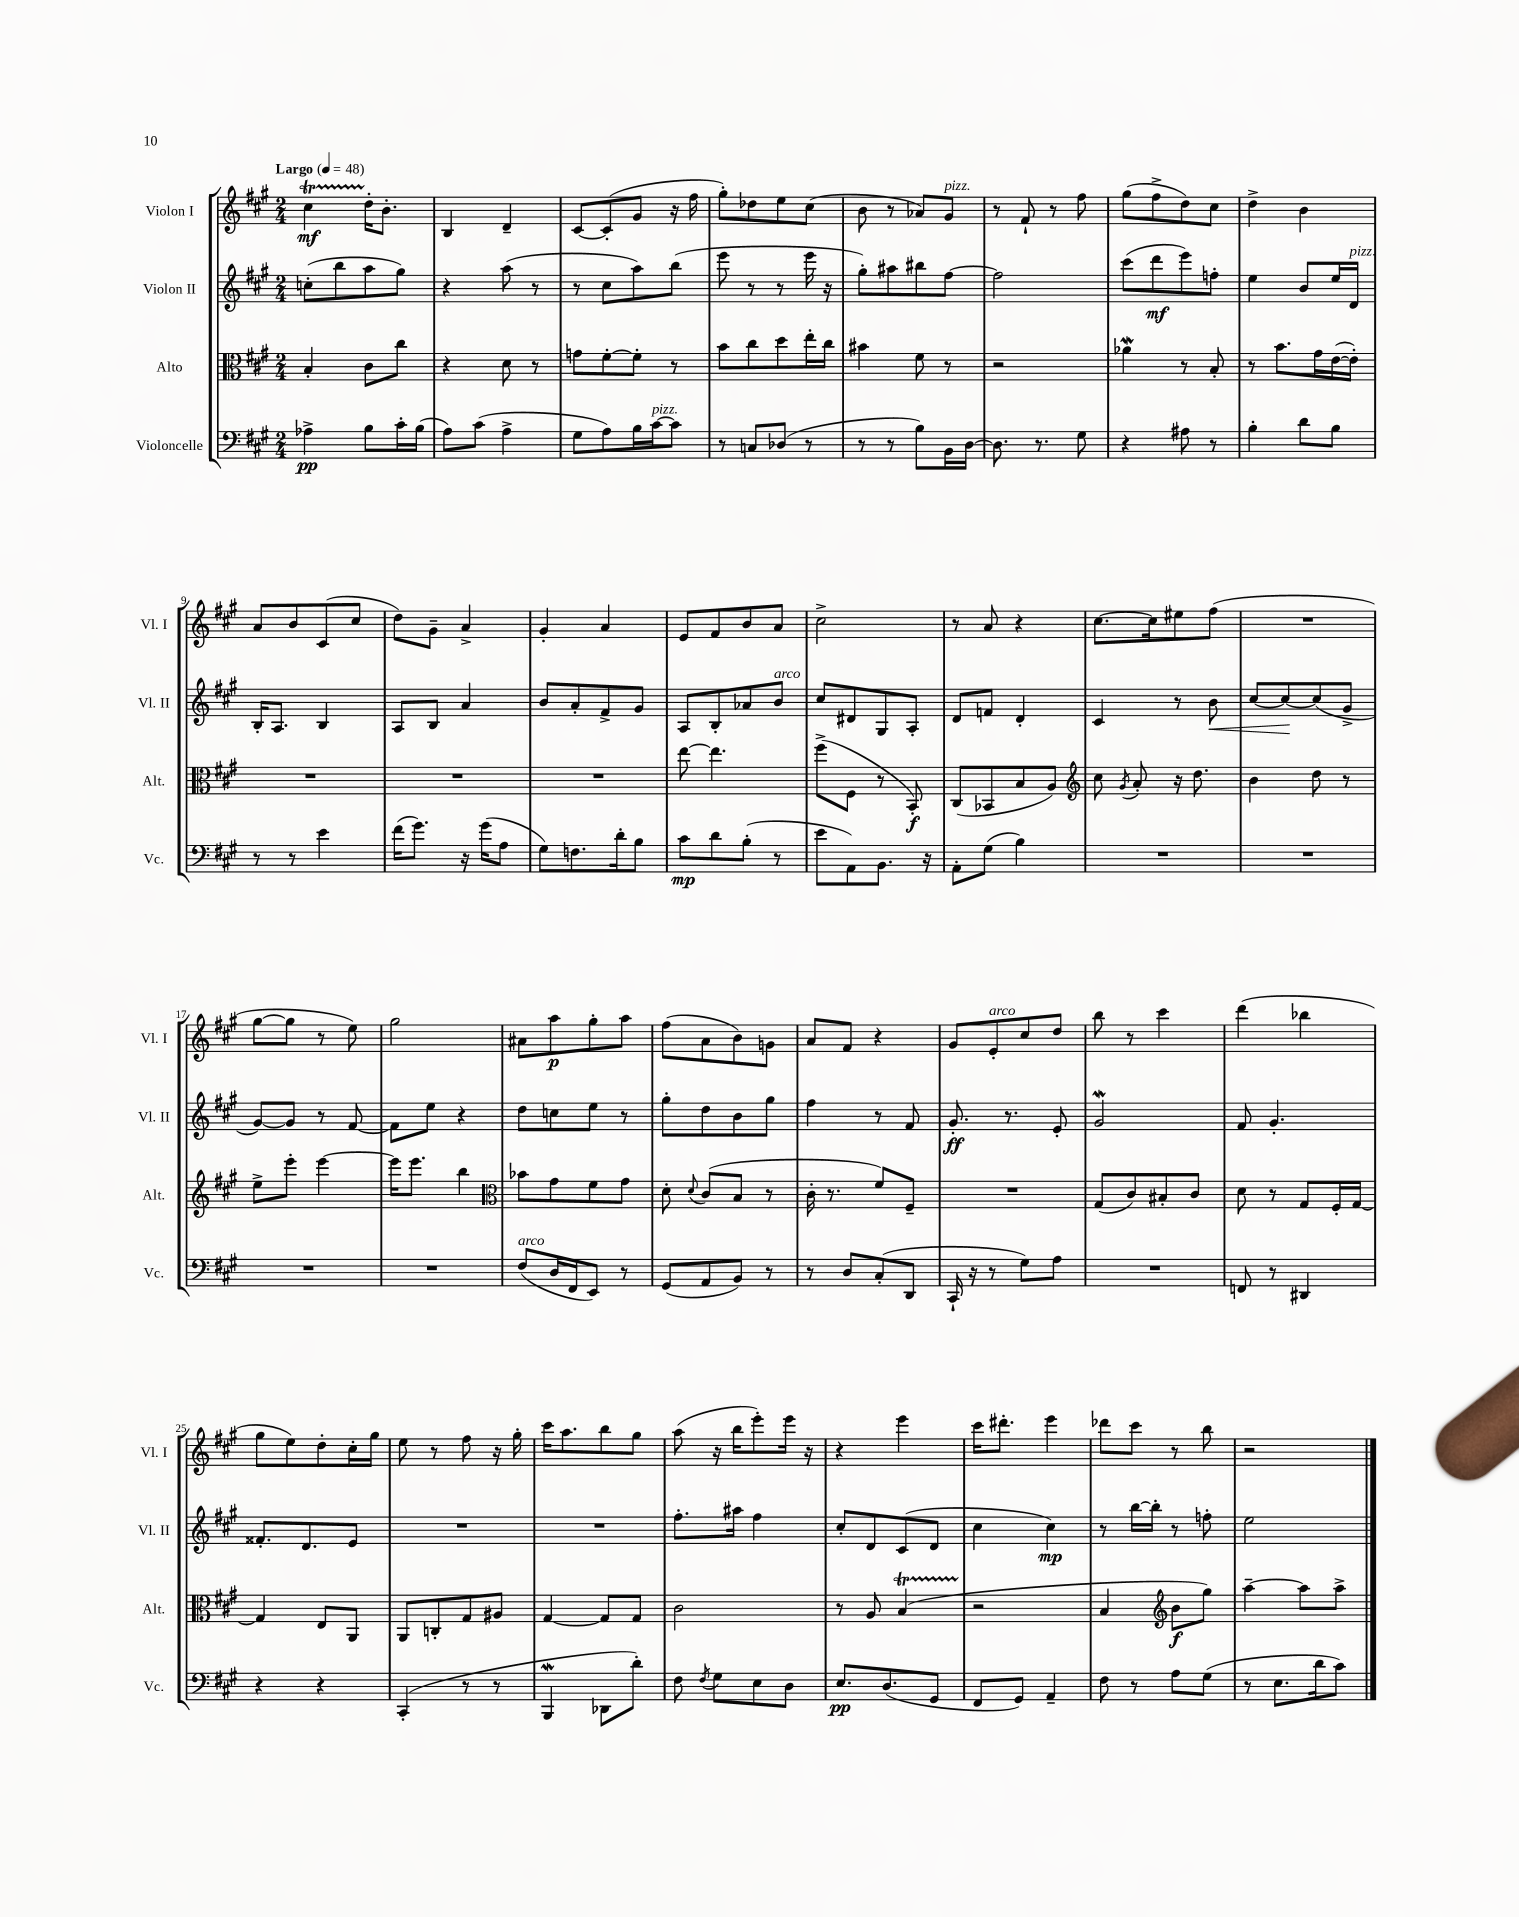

**kern	**kern	**kern	**kern
*staff4	*staff3	*staff2	*staff1
*clefF4	*clefC3	*clefG2	*clefG2
*k[f#c#g#]	*k[f#c#g#]	*k[f#c#g#]	*k[f#c#g#]
*M2/4	*M2/4	*M2/4	*M2/4
*MM48	*MM48	*MM48	*MM48
4A-^\	4B'/	(8cc'\L	4cc#\
.	.	8bb\	.
8B\L	8c#\L	8aa\	16dd'\LK
.	.	.	8.b'\J
16c#'\L	8cc#\J	8gg#\J)	.
(16B\JJ	.	.	.
=	=	=	=
8A\L)	4r	4r	4B/
(8c#\J	.	.	.
4A^\	8d\	(8aa\	4d~/
.	8r	8r	.
=	=	=	=
8G#\L	8g\L	8r	[8c#/L
8A\)	[8f#'\	8cc#\L	(8c#'/]
16B\L	8f#'\]J	8aa\)	8g#/J
[16c#\J	.	.	.
8c#\]J	8r	(8bb\J	16r
.	.	.	16ff#\
=	=	=	=
8r	8b\L	8eee\	8gg#'\L)
8C/L	8cc#\	8r	8dd-\
(8D-/J	8dd\	8r	8ee\
8r	16ee'\L	16eee\	(8cc#\J
.	16cc#\JJ	16r	.
=	=	=	=
8r	4b#\	8gg#'\L)	8b\
8r	.	8aa#\	8r
8B\L)	8f#\	8bb#\	8a-/L)
16BB\L	8r	[8ff#\J	8g#/J
[16D\JJ	.	.	.
=	=	=	=
8.D\]	2r	2ff#\]	8r
.	.	.	8f#`/
8.r	.	.	.
.	.	.	8r
8G#\	.	.	8ff#\
=	=	=	=
4r	4a-\	(8ccc#\L	(8gg#\L
.	.	8ddd\	8ff#^\
8A#\	8r	8eee\)	8dd\)
8r	8B'/	8ff'\J	8cc#\J
=	=	=	=
4B'\	8r	4ee\	4dd^\
.	8.b\L	.	.
8d\L	.	8b/L	4b\
.	16g#\L	.	.
8B\J	([16e\	16ee/L	.
.	16e'\]JJ)	16d/JJ	.
=	=	=	=
8r	2r	16B'/LK	8a/L
.	.	8.A/J	.
8r	.	.	8b/
4e\	.	4B/	(8c#/
.	.	.	8cc#/J
=	=	=	=
(16f#\LK	2r	8A/L	8dd\L)
8.g#\J)	.	.	.
.	.	8B/J	8g#~\J
16r	.	4a/	4a^/
(16g#\LK	.	.	.
8A\J	.	.	.
=	=	=	=
8G#\L)	2r	8b/L	4g#'/
8.F\	.	8a'/	.
.	.	8f#^/	4a/
16d'\k	.	.	.
8B\J	.	8g#/J	.
=	=	=	=
8c#\L	[8ee\	8A/L	8e/L
8d\	4.ee\]	8B'/	8f#/
(8B'\J	.	8a-/	8b/
8r	.	8b/J	8a/J
=	=	=	=
8e\L	(8ff#^\L	8cc#/L	2cc#^\
8AA\)	8F#\J	8d#/	.
8.BB\J	8r	8G#/	.
.	8BB'/)	8A'/J	.
16r	.	.	.
=	=	=	=
8AA'\L	(8C#/L	8d/L	8r
(8G#\J	8BB-/	8f/J	8a/
4B\)	8B/	4d'/	4r
.	8A/J)	.	.
=	=	=	=
*	*clefG2	*	*
2r	8cc#\	4c#/	[8.cc#\L
.	8qg#/	.	.
.	8a'/	.	.
.	.	.	16cc#\]k
.	16r	8r	8ee#\
.	8.dd\	.	.
.	.	8b\	(8ff#\J
=	=	=	=
2r	4b\	[8cc#/L	2r
.	.	8cc#/_	.
.	8dd\	(8cc#/]	.
.	8r	8g#^/J	.
=	=	=	=
2r	8ee^\L	[8g#/L)	[8gg#\L
.	8eee'\J	8g#/]J	8gg#\]J
.	[4eee\	8r	8r
.	.	[8f#/	8ee\)
=	=	=	=
2r	16eee\]LK	8f#\]L	2gg#\
.	8.eee\J	.	.
.	.	8ee\J	.
.	4bb\	4r	.
=	=	=	=
*	*clefC3	*	*
(8F#/L	8b-\L	8dd\L	8a#\L
16D/L	8g#\	8cc\	8aa\
16FF#/J	.	.	.
8EE/J)	8f#\	8ee\J	8gg#'\
8r	8g#\J	8r	8aa\J
=	=	=	=
(8GG#/L	8d'\	8gg#'\L	(8ff#\L
.	8qqd/	.	.
8AA/	(8c#/L	8dd\	8a\
8BB/J)	8B/J	8b\	8b\)
8r	8r	8gg#\J	8g\J
=	=	=	=
8r	16c#'\	4ff#\	8a/L
.	8.r	.	.
8D/L	.	.	8f#/J
(8C#'/	8f#/L)	8r	4r
8DD/J	8F#~/J	8f#/	.
=	=	=	=
16CC#`/	2r	8.g#'/	8g#/L
16r	.	.	.
8r	.	.	8e'/
.	.	8.r	.
8G#\L)	.	.	8cc#/
8A\J	.	8e'/	8dd/J
=	=	=	=
2r	(8G#/L	2g#/	8bb\
.	8c#/)	.	8r
.	8B#'/	.	4ccc#\
.	8c#/J	.	.
=	=	=	=
8FF/	8d\	8f#/	(4ddd\
8r	8r	4.g#'/	.
4DD#/	8G#/L	.	4bb-\
.	16F#'/L	.	.
.	[16G#/JJ	.	.
=	=	=	=
4r	4G#/]	8.f##'/L	8gg#\L
.	.	.	8ee\)
.	.	8.d/	.
4r	8E/L	.	8dd'\
.	8AA/J	8e/J	16cc#'\L
.	.	.	16gg#\JJ
=	=	=	=
(4CC#'/	8AA/L	2r	8ee\
.	8C'/	.	8r
8r	8G#/	.	8ff#\
8r	8A#/J	.	16r
.	.	.	16gg#'\
=	=	=	=
4BBB/	[4G#/	2r	16ccc#\LK
.	.	.	8.aa\
8DD-\L	8G#/]L	.	8bb\
8d'\J)	8G#/J	.	8gg#\J
=	=	=	=
8F#\	2c#\	8.ff#'\L	(8aa\
8qF#/	.	.	.
8G#\L	.	.	16r
.	.	16aa#\Jk	16bb\LK
8E\	.	4ff#\	8eee'\)
8D\J	.	.	16eee\Jk
.	.	.	16r
=	=	=	=
8.E/L	8r	8cc#'/L	4r
.	8A/	8d/	.
(8.D/	.	.	.
.	(4B/	(8c#/	4eee\
8GG#/J	.	8d/J	.
=	=	=	=
8FF#/L	2r	4cc#\	16ccc#\LK
.	.	.	8.ddd#'\J
8GG#/J)	.	.	.
4AA~/	.	4cc#\)	4eee\
=	=	=	=
8F#\	4B/	8r	8ddd-\L
8r	.	[16bb\LL	8ccc#\J
.	.	16bb'\]JJ	.
*	*clefG2	*	*
8A\L	8b\L	8r	8r
(8G#\J	8gg#\J)	8ff'\	8bb\
=	=	=	=
8r	[4aa~\	2ee\	2r
8.E\L	.	.	.
.	8aa\]L	.	.
16d\k	.	.	.
8c#\J)	8aa^\J	.	.
==	==	==	==
*-	*-	*-	*-
